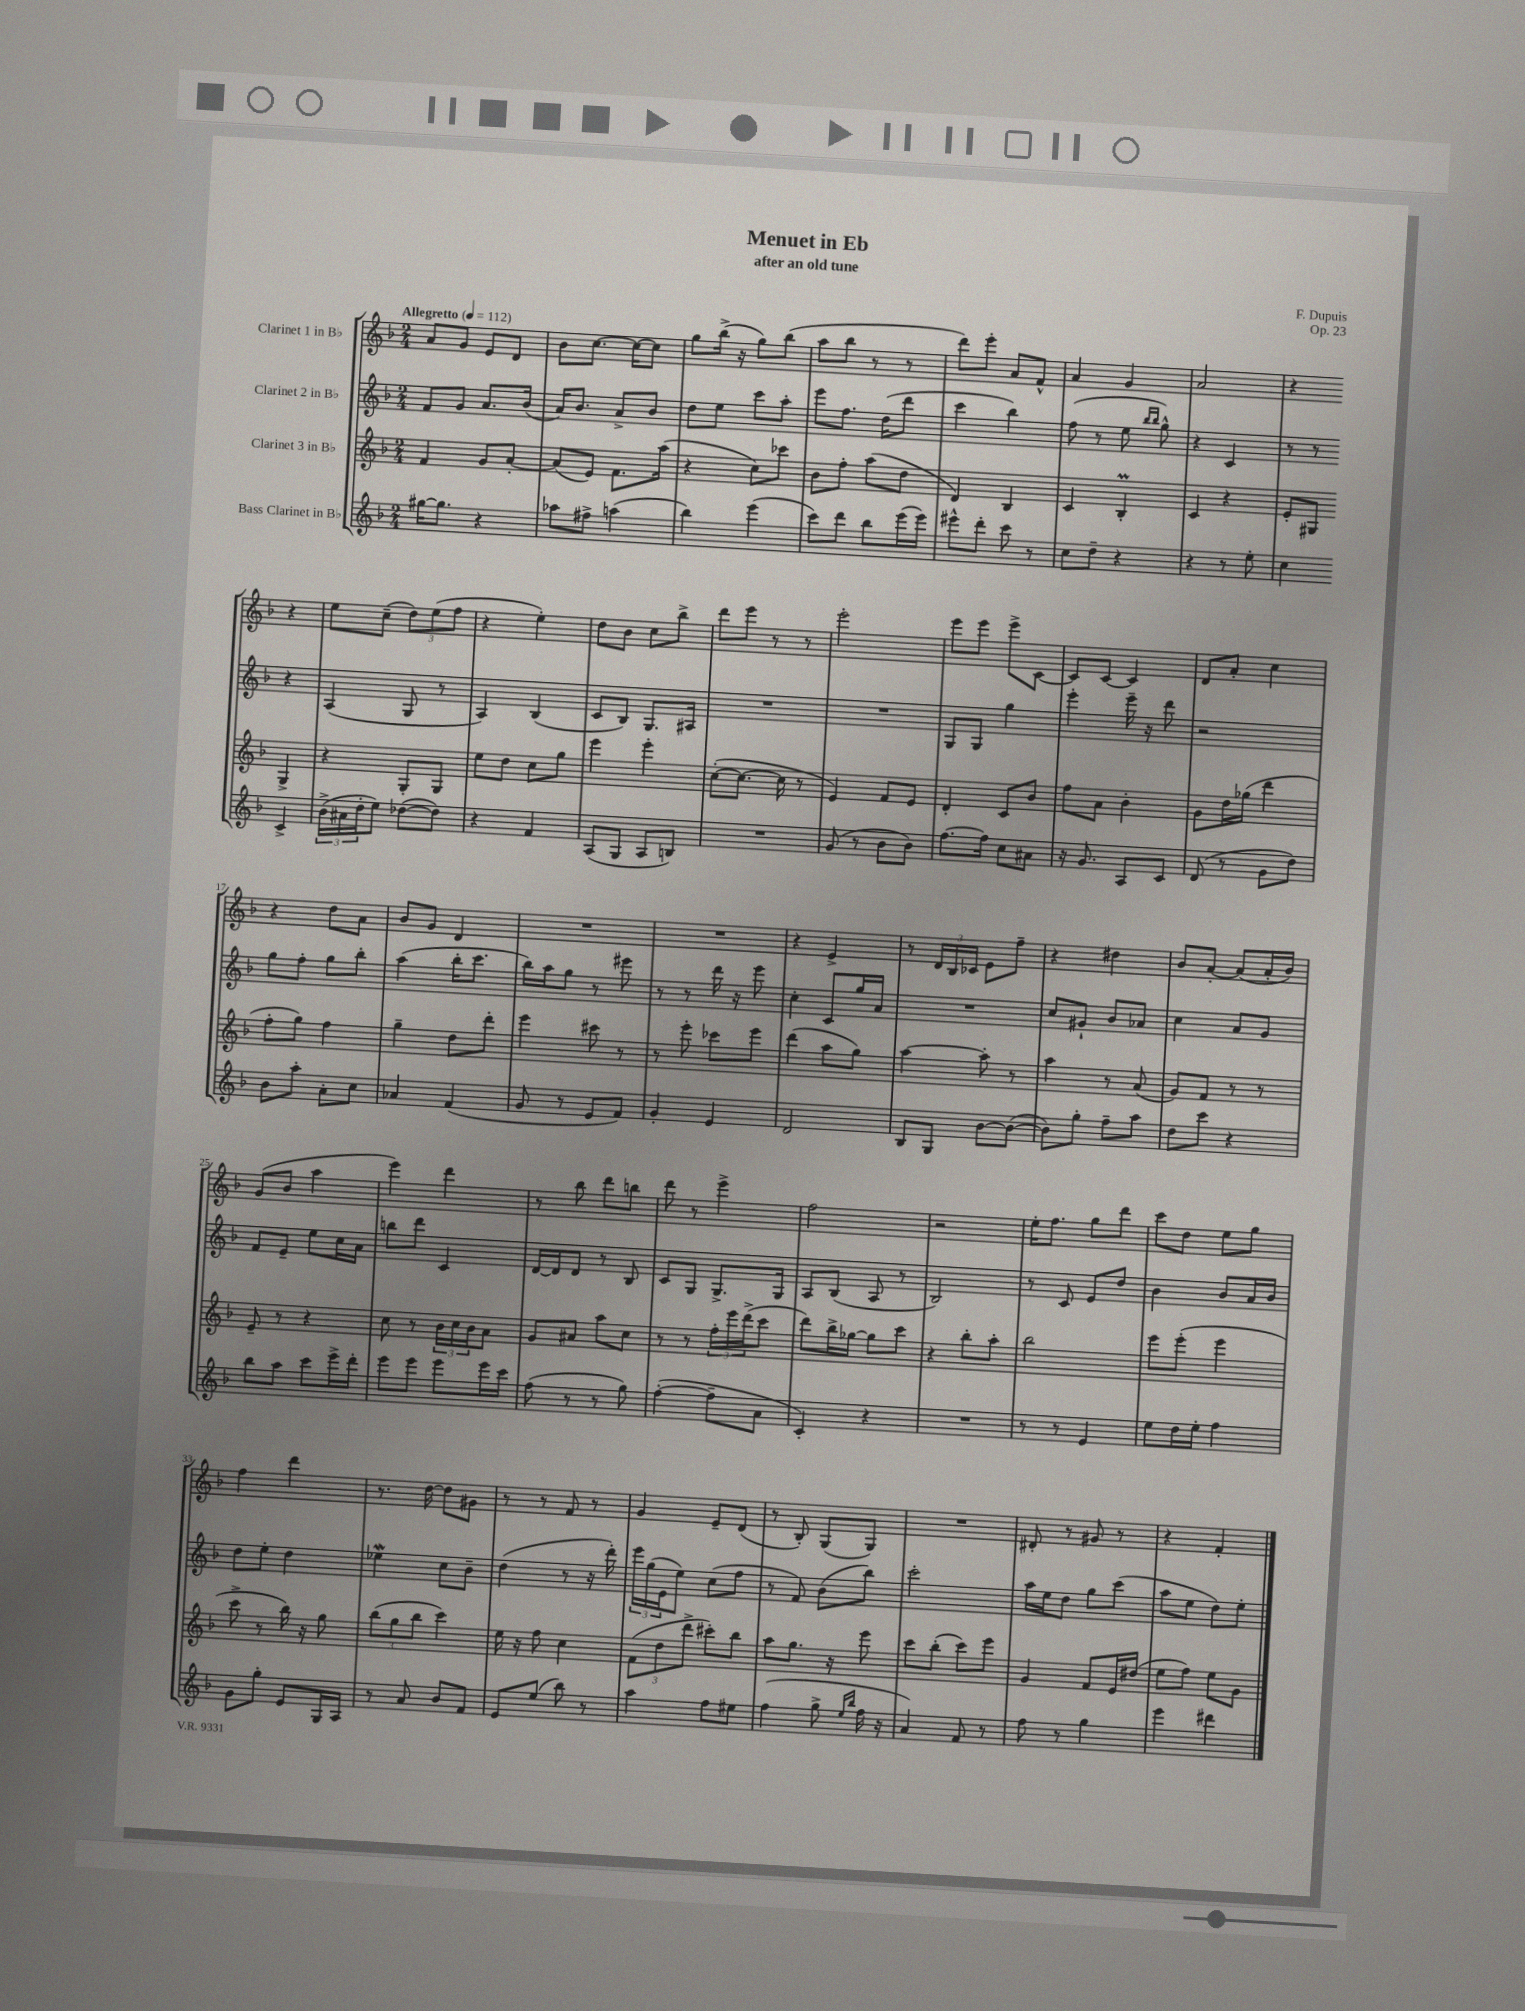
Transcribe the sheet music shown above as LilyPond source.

\header { title = "Menuet in Eb" composer = "F. Dupuis" subtitle = "after an old tune" opus = "Op. 23" }
<<
\new StaffGroup <<
\new Staff = "s0" \with { instrumentName = "Clarinet 1 in Bb" } {
    \clef treble \key f \major \numericTimeSignature \time 2/4 \tempo "Allegretto" 4 = 112
    a'8 g'8 e'8 d'8 |
    bes'8 c''8.~ c''16~ c''8 |
    g''8 bes''16->( r16 g''8) bes''8( |
    a''8 bes''8 r8 r8 |
    d'''8) e'''8-. a'8 f'8-^ |
    a'4 g'4 |
    a'2 |
    r4 r4 |
    e''8 c''8--( \tuplet 3/2 { d''8) e''8( f''8 } |
    r4 e''4-.) |
    d''8 bes'8 c''8 bes''8-> |
    d'''8 e'''8 r8 r8 |
    e'''2-. |
    e'''8 e'''8 e'''8-> c'8~ |
    c'8 c'8~ c'4 |
    d'8 a'8-. c''4 |
    r4 d''8 a'8 |
    bes'8 g'8 d'4 |
    R2 |
    R2 |
    r4 e'4-> |
    r8 \tuplet 3/2 { d'16 bes16 ces'16 } e'8 f''8-- |
    r4 dis''4 |
    bes'8 a'8~-. a'8( a'16-. bes'16) |
    g'8( bes'8 a''4 |
    e'''4) d'''4 |
    r8 bes''8 d'''8 b''8 |
    d'''8 r8 e'''4-> |
    f''2 |
    r2 |
    e''16-. f''8. g''8 d'''8 |
    c'''8 d''8 e''8 g''8 |
    f''4 d'''4 |
    r8. d''16~ d''8 gis'8 |
    r8 r8 f'8 r8 |
    g'4 e'8-- d'8( |
    r8 bes8-.) g8( g8) |
    R2 |
    dis'8-. r8 gis'8 r8 |
    r4 f'4-. \bar "|." |
}
\new Staff = "s1" \with { instrumentName = "Clarinet 2 in Bb" } {
    \clef treble \key f \major \numericTimeSignature \time 2/4
    f'8 g'8 a'8. bes'16( |
    a'16) bes'8. a'8-> bes'8 |
    d''8 e''8 c'''8 a''8-. |
    e'''8 f''8. d''16( d'''8 |
    c'''4 bes''4) |
    f''8( r8 e''8 \grace { bes''16 bes''16 } g''8-^) |
    r4 c'4 |
    r8 r8 r4 |
    a4( g8 r8 |
    a4) bes4( |
    c'8 bes8) g8. ais16 |
    R2 |
    R2 |
    g8 g8 g''4 |
    e'''4-. e'''16-- r16 d'''8 |
    r2 |
    g''8 f''8-. g''8 bes''8-. |
    a''4( bes''16-. c'''8. |
    bes''16) a''16 g''8 r8 eis'''8 |
    r8 r8 d'''16 r16 e'''8 |
    c''4-. c'8 g''16 a'16 |
    R2 |
    c''8 gis'8-! bes'8 aes'8 |
    c''4 a'8 g'8 |
    f'8 e'8-- e''8 c''16 a'16 |
    b''8 d'''8 c'4 |
    d'16~ d'16 d'8 r8 bes8 |
    c'8 g8 g8.-> g16 |
    a8 bes8( a8 r8 |
    bes2) |
    r8 c'8 e'8 d''8 |
    bes'4 bes'8 a'16 bes'16 |
    d''8 e''8-. d''4 |
    ees''4\mordent c''8 bes'8-- |
    d''4( r8 r16 d'''16-.) |
    \tuplet 3/2 { e'''16 g''16( e'16 } e''8) c''8( f''8 |
    r8 f'8) bes'8( bes''8) |
    c'''2-. |
    a''16 e''16 d''8 g''8 c'''8( |
    a''8 e''8 d''8) e''8-. \bar "|." |
}
\new Staff = "s2" \with { instrumentName = "Clarinet 3 in Bb" } {
    \clef treble \key f \major \numericTimeSignature \time 2/4
    f'4 g'8 a'8~-. |
    a'8( e'8) f'8. a''16( |
    r4 c''8) ces'''8 |
    bes'8 f''8-. a''8( d''8 |
    d'4) bes4 |
    c'4 bes4-.\prall |
    c'4 r4 |
    e'8-. gis8 gis4-> |
    r4 g8-. g8 |
    e''8 d''8 c''8 g''8 |
    e'''4 e'''4-. |
    c''8~-.( c''8.~ c''16 r8 |
    e'4) f'8 e'8 |
    d'4-. c'8 bes'8 |
    f''8 a'8 bes'4-. |
    g'8 d''16 ges''16( d'''4 |
    f''8-. g''8) f''4 |
    g''4-- d''8 d'''8-. |
    e'''4 cis'''8 r8 |
    r8 e'''8-. ces'''8 e'''8 |
    d'''4( a''8 g''8) |
    a''4~ a''8-. r8 |
    a''4 r8 a'8( |
    g'8) f'8 r8 r8 |
    e'8-- r8 r4 |
    c''8 r8 \tuplet 3/2 { bes'16 c''16 bes'16 } a'8 |
    g'8 ais'8 a''8 c''8 |
    r8 r8 \tuplet 3/2 { f''16-. e'''16 d'''16->( } c'''8 |
    d'''8) bes''16-> ges''16~ ges''8 c'''8 |
    r4 bes''8-. a''8-. |
    bes''2 |
    e'''8 e'''8-.( e'''4 |
    c'''8-> r8 bes''16) r16 g''8 |
    \tuplet 3/2 { bes''8( g''8 bes''8 } c'''4) |
    e''16 r16 f''8 c''4 |
    \tuplet 3/2 { f'8( d''8 d'''8-> } cis'''8-.) bes''8 |
    a''8 g''8. r16 e'''8 |
    c'''8 bes''8-.( c'''8) e'''8 |
    g'4 f'8 e'16 dis''16( |
    e''8 f''8) e''8 g'8 \bar "|." |
}
\new Staff = "s3" \with { instrumentName = "Bass Clarinet in Bb" } {
    \clef treble \key f \major \numericTimeSignature \time 2/4
    gis''16~ gis''8. r4 |
    aes''8 fis''8-> a''4( |
    bes''4) e'''4( |
    c'''8) d'''8 bes''8 e'''16( e'''16) |
    eis'''8-^ d'''8-. c'''8 r8 |
    c''8 d''8-- r4 |
    r4 r8 e''8-. |
    c''4 c'4-> |
    \tuplet 3/2 { bes'16->( ais'16 d''16-. } e''8) des''8~( des''8) |
    r4 f'4 |
    a8( g8 a8 b8) |
    R2 |
    g'8( r8 bes'8 bes'8) |
    f''8.~ f''16 c''8 ais'8 |
    r16 g'8. a8 c'8 |
    d'8( r8 g'8 d''8) |
    bes'8 a''8-. a'8-. c''8 |
    aes'4 f'4( |
    g'8 r8 e'8 f'8) |
    g'4-. e'4 |
    d'2 |
    bes8 g8 bes'8~ bes'8~( |
    bes'8) g''8-. f''8-- a''8 |
    d''8 c'''8 r4 |
    bes''8 a''8 c'''8 e'''16-> d'''16-. |
    e'''8 e'''8 e'''8 e'''16 c'''16 |
    f''8( r8 r8 g''8) |
    f''4~-.( f''8-- a'8 |
    c'4-.) r4 |
    R2 |
    r8 r8 e'4 |
    e''8 d''16 e''16-. f''4 |
    g'8 g''8-. e'8 g16 a16 |
    r8 a'8 bes'8 f'8 |
    e'8 e''8( bes''8) r8 |
    a''4 f''8 eis''8 |
    f''4( g''8-> \grace { e''16 bes''16 } f''16 r16 |
    a'4) f'8 r8 |
    f''8 r8 g''4 |
    e'''4 dis'''4 \bar "|." |
}
>>
>>
